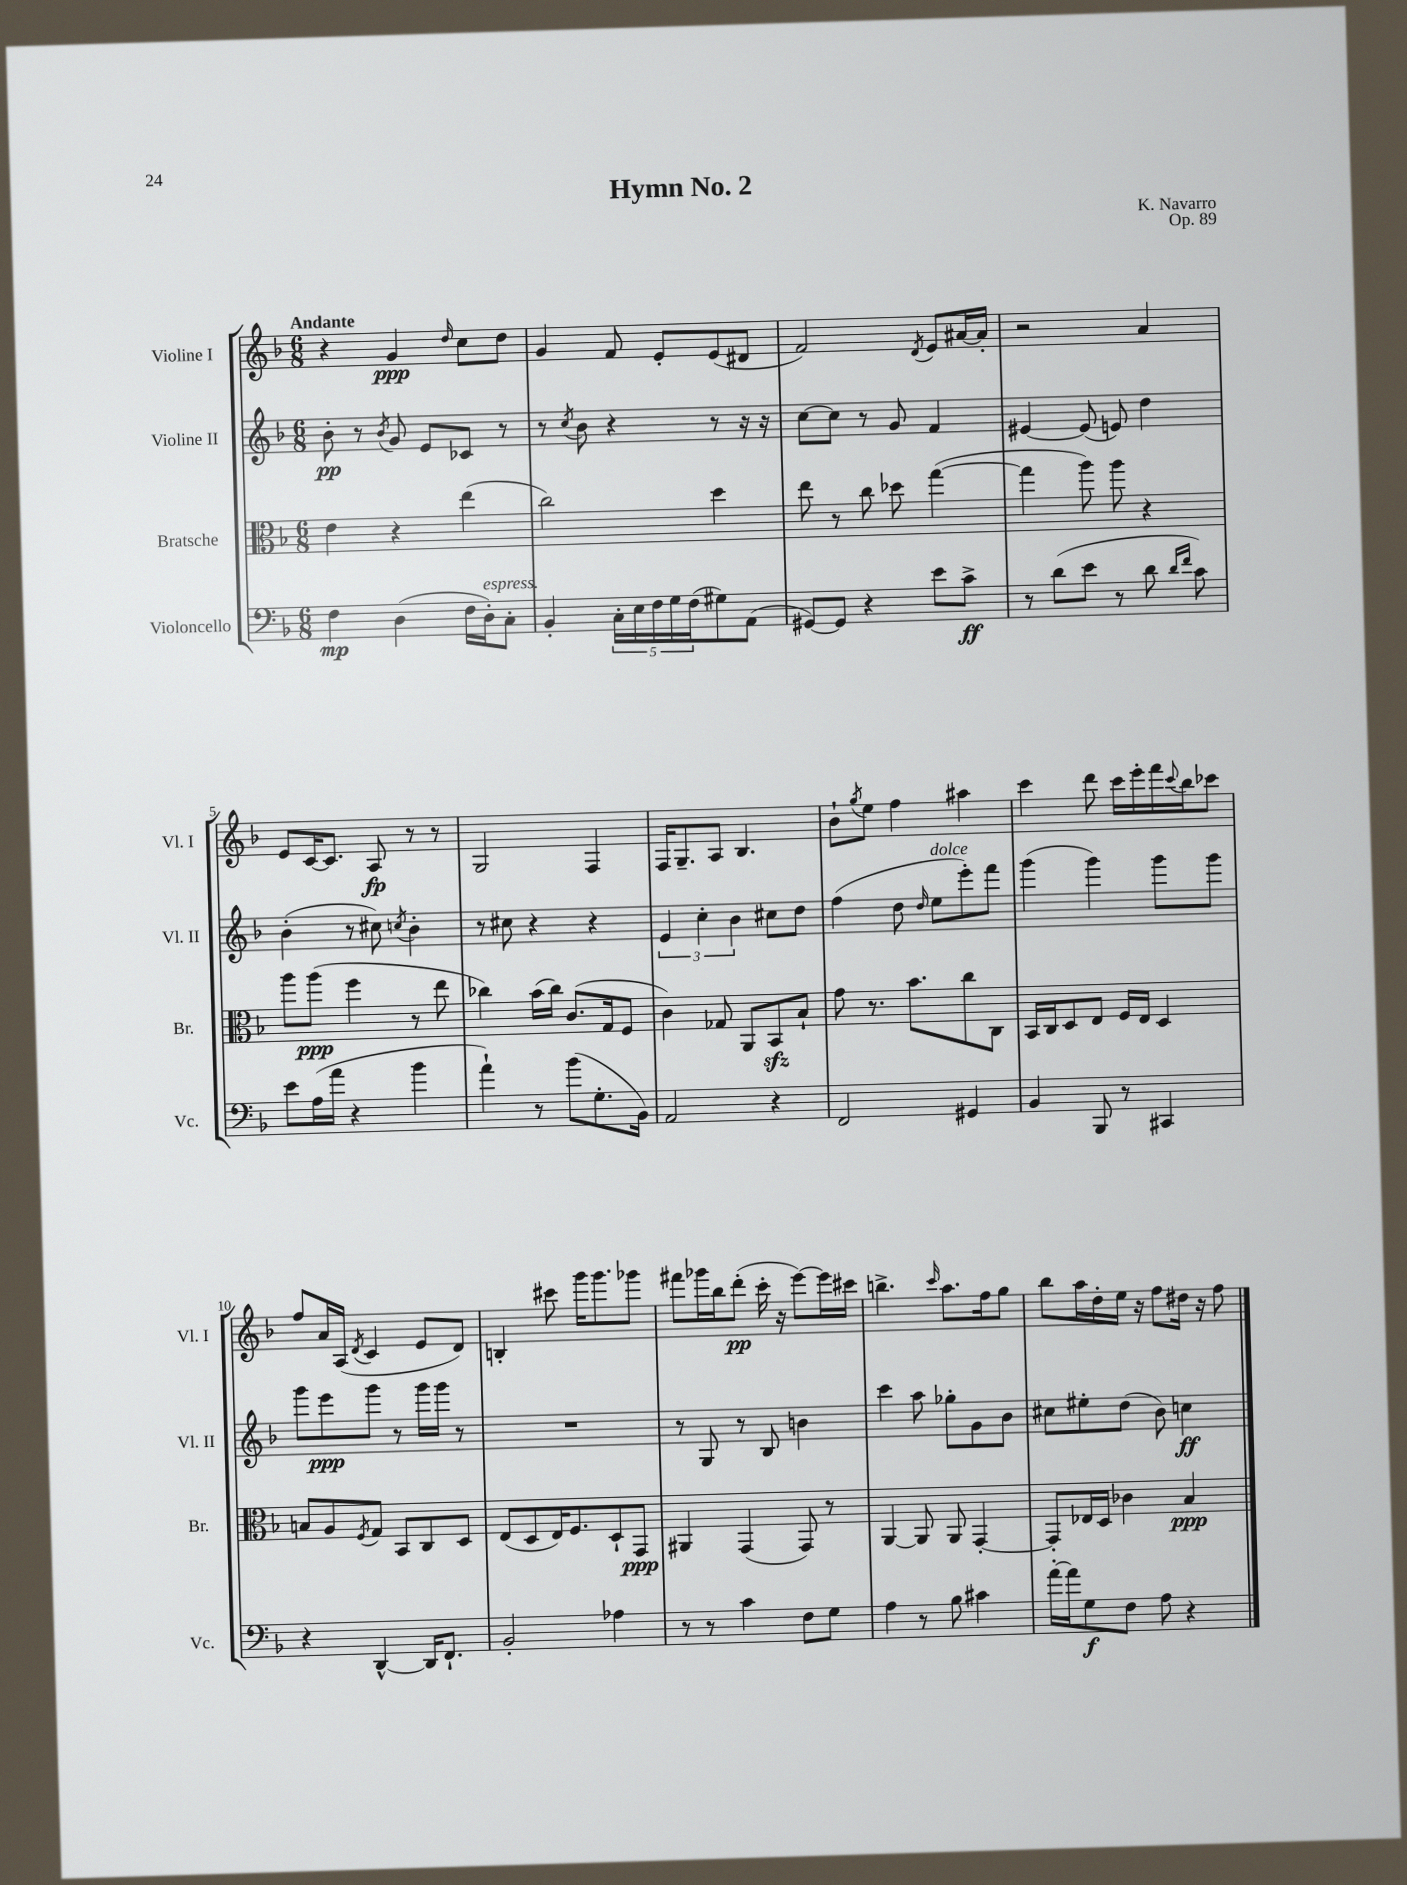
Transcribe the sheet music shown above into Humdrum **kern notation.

**kern	**dynam	**kern	**dynam	**kern	**dynam	**kern	**dynam
*part4	*part4	*part3	*part3	*part2	*part2	*part1	*part1
*staff4	*staff4	*staff3	*staff3	*staff2	*staff2	*staff1	*staff1
*I"Violoncello	*	*I"Bratsche	*	*I"Violine II	*	*I"Violine I	*
*I'Vc.	*	*I'Br.	*	*I'Vl. II	*	*I'Vl. I	*
*clefF4	*	*clefC3	*	*clefG2	*	*clefG2	*
*k[b-]	*	*k[b-]	*	*k[b-]	*	*k[b-]	*
*M6/8	*	*M6/8	*	*M6/8	*	*M6/8	*
=1	=1	=1	=1	=1	=1	=1	=1
!	!	!	!	!	!	!LO:TX:a:B:t=Andante	!
4F\	mp	4e\	.	8b-'\	pp	4r	.
.	.	.	.	8r	.	.	.
.	.	.	.	8qb-/	.	.	.
(4D\	.	4r	.	8g/	.	4g/	ppp
.	.	.	.	8e/L	.	.	.
.	.	.	.	.	.	16qqdd/	.
16F\LL	.	(4ee\	.	8c-X/J	.	8cc\L	.
!LO:TX:a:i:t=espress.	!	!	!	!	!	!	!
16D'\J)	.	.	.	.	.	.	.
8C'\J	.	.	.	8r	.	8dd\J	.
=2	=2	=2	=2	=2	=2	=2	=2
4BB-'/	.	2cc\)	.	8r	.	4g/	.
.	.	.	.	8qcc/	.	.	.
.	.	.	.	8b-\	.	.	.
20C'\LL	.	.	.	4r	.	8f/	.
20E\	.	.	.	.	.	.	.
20F\	.	.	.	.	.	.	.
.	.	.	.	.	.	8e'/L	.
20G\	.	.	.	.	.	.	.
(20F\J	.	.	.	.	.	.	.
8G#X\)	.	4dd\	.	8r	.	(8e/	.
(8AA\J	.	.	.	16r	.	8d#X/J	.
.	.	.	.	16r	.	.	.
=3	=3	=3	=3	=3	=3	=3	=3
[8GG#X/L)	.	8ee\	.	[8cc\L	.	2f/)	.
8GG#/J]	.	8r	.	8cc\J]	.	.	.
4r	.	8cc\	.	8r	.	.	.
.	.	8dd-X\	.	8g/	.	.	.
.	.	.	.	.	.	8qd/	.
8e\L	.	([4gg\	.	4f/	.	8e/L	.
8c^\J	ff	.	.	.	.	[16a#X/L	.
.	.	.	.	.	.	16a#'/JJ]	.
=4	=4	=4	=4	=4	=4	=4	=4
8r	.	4gg\]	.	[4e#X/	.	2r	.
(8d\L	.	.	.	.	.	.	.
8e\J	.	8aa\)	.	(8e#/]	.	.	.
8r	.	8aa\	.	8en/)	.	.	.
8d\	.	4r	.	4dd\	.	4a/	.
16qqd/LL	.	.	.	.	.	.	.
16qqf/JJ	.	.	.	.	.	.	.
8c\)	.	.	.	.	.	.	.
!!LO:LB:g=z
=5	=5	=5	=5	=5	=5	=5	=5
8e\L	.	8aa\L	.	(4b-'\	.	8e/L	.
(16A\L	.	(8aa\J	ppp	.	.	[16c/K	.
16a\JJ	.	.	.	.	.	8.c/J]	.
4r	.	4ff\	.	8r	.	.	.
.	.	.	.	8cc#X\)	.	8A/	fp
.	.	.	.	8qccn/	.	.	.
4b-\	.	8r	.	4b-'\	.	8r	.
.	.	8ee\	.	.	.	8r	.
=6	=6	=6	=6	=6	=6	=6	=6
4a`\)	.	4cc-X\)	.	8r	.	2G/	.
.	.	.	.	8cc#X\	.	.	.
8r	.	(16b-\LL	.	4r	.	.	.
.	.	16cc-\JJ)	.	.	.	.	.
(8b-\L	.	(8.c/L	.	.	.	.	.
8.G'\	.	.	.	4r	.	4F/	.
.	.	16G/k	.	.	.	.	.
.	.	8F/J	.	.	.	.	.
16BB-\Jk)	.	.	.	.	.	.	.
=7	=7	=7	=7	=7	=7	=7	=7
2AA/	.	4c\)	.	6e/	.	16F/KL	.
.	.	.	.	.	.	8.G~/	.
.	.	.	.	6cc'\	.	.	.
.	.	8G-X/	.	.	.	8A/J	.
.	.	.	.	6b-\	.	.	.
.	.	8AA/L	.	.	.	4.B-/	.
4r	.	8BB-zz/	.	8cc#X\L	.	.	.
.	.	8B-`/J	.	8dd\J	.	.	.
=8	=8	=8	=8	=8	=8	=8	=8
2FF/	.	8g\	.	(4ff\	.	8b-`\L	.
.	.	.	.	.	.	8qgg/	.
.	.	8.r	.	.	.	8ee\J	.
.	.	.	.	8dd\	.	4ff\	.
.	.	8.b-\L	.	.	.	.	.
.	.	.	.	16qqdd/	.	.	.
!	!	!	!	!LO:TX:a:i:t=dolce	!	!	!
.	.	.	.	8ee\L	.	.	.
4GG#X/	.	8cc\	.	8eee'\)	.	4aa#X\	.
.	.	8C\J	.	8fff\J	.	.	.
=9	=9	=9	=9	=9	=9	=9	=9
4BB-/	.	16BB-/LL	.	(4ggg\	.	4ccc\	.
.	.	16C/J	.	.	.	.	.
.	.	8D/	.	.	.	.	.
8BBB-/	.	8E/J	.	4ggg\)	.	8ddd\	.
8r	.	16F/LL	.	.	.	16ccc\LL	.
.	.	16E/JJ	.	.	.	16eee'\	.
4CC#X/	.	4D/	.	8ggg\L	.	16fff\	.
.	.	.	.	.	.	8qqccc/	.
.	.	.	.	.	.	16bb-\J	.
.	.	.	.	8ggg\J	.	8ccc-X\J	.
!!LO:LB:g=z
=10	=10	=10	=10	=10	=10	=10	=10
4r	.	8Bn/L	.	8ggg\L	.	8ff/L	.
.	.	8A/	.	8eee\	ppp	16a/L	.
.	.	.	.	.	.	(16A/JJ	.
.	.	8qF/	.	.	.	8qd/	.
[4DD^^/	.	8G/J	.	8ggg\J	.	4c/	.
.	.	8BB-/L	.	8r	.	.	.
16DD/KL]	.	8C/	.	16ggg\LL	.	8e/L	.
8.FF`/J	.	.	.	16ggg\JJ	.	.	.
.	.	8D/J	.	8r	.	8d/J)	.
=11	=11	=11	=11	=11	=11	=11	=11
2BB-'/	.	(8E/L	.	2.r	.	4Bn'/	.
.	.	8D/	.	.	.	.	.
.	.	16E/K)	.	.	.	8ccc#X\	.
.	.	8.F/	.	.	.	.	.
.	.	.	.	.	.	16ggg\KL	.
.	.	.	.	.	.	8.ggg\	.
4A-X\	.	8D`/	.	.	.	.	.
.	.	8GG/J	ppp	.	.	8ggg-X\J	.
=12	=12	=12	=12	=12	=12	=12	=12
8r	.	4AA#X/	.	8r	.	8fff#X\L	.
8r	.	.	.	8G/	.	16ggg-X\L	.
.	.	.	.	.	.	16bb-\J	.
4c\	.	(4GG/	.	8r	.	(8ddd'\J	pp
.	.	.	.	8B-/	.	16ccc'\	.
.	.	.	.	.	.	16r	.
8F\L	.	8GG/)	.	4bn\	.	[8eee\L)	.
8G\J	.	8r	.	.	.	16eee\L]	.
.	.	.	.	.	.	16ccc#X\JJ	.
=13	=13	=13	=13	=13	=13	=13	=13
4A\	.	[4AA/	.	4ccc\	.	4.bbn^\	.
8r	.	8AA/]	.	8aa\	.	.	.
.	.	.	.	.	.	16qqccc/	.
8B-\	.	8AA/	.	8gg-X'\L	.	8.aa\L	.
4c#X\	.	[4GG'/	.	8g\	.	.	.
.	.	.	.	.	.	16ff\k	.
.	.	.	.	8b-\J	.	8gg\J	.
=14	=14	=14	=14	=14	=14	=14	=14
[16a'\LL	.	8GG'/L]	.	8cc#X\L	.	8bb-\L	.
16a\J]	.	.	.	.	.	.	.
8G\	f	16E-X/L	.	8ee#X'\	.	16aa\L	.
.	.	16D/JJ	.	.	.	16dd'\	.
8F\J	.	4c-X\	.	(8dd\J	.	16ee\JJ	.
.	.	.	.	.	.	16r	.
8A\	.	.	.	8b-\)	.	8ff\L	.
4r	.	4B-/	ppp	4ccn\	ff	16dd#X\Jk	.
.	.	.	.	.	.	16r	.
.	.	.	.	.	.	8ff\	.
==	==	==	==	==	==	==	==
*-	*-	*-	*-	*-	*-	*-	*-
